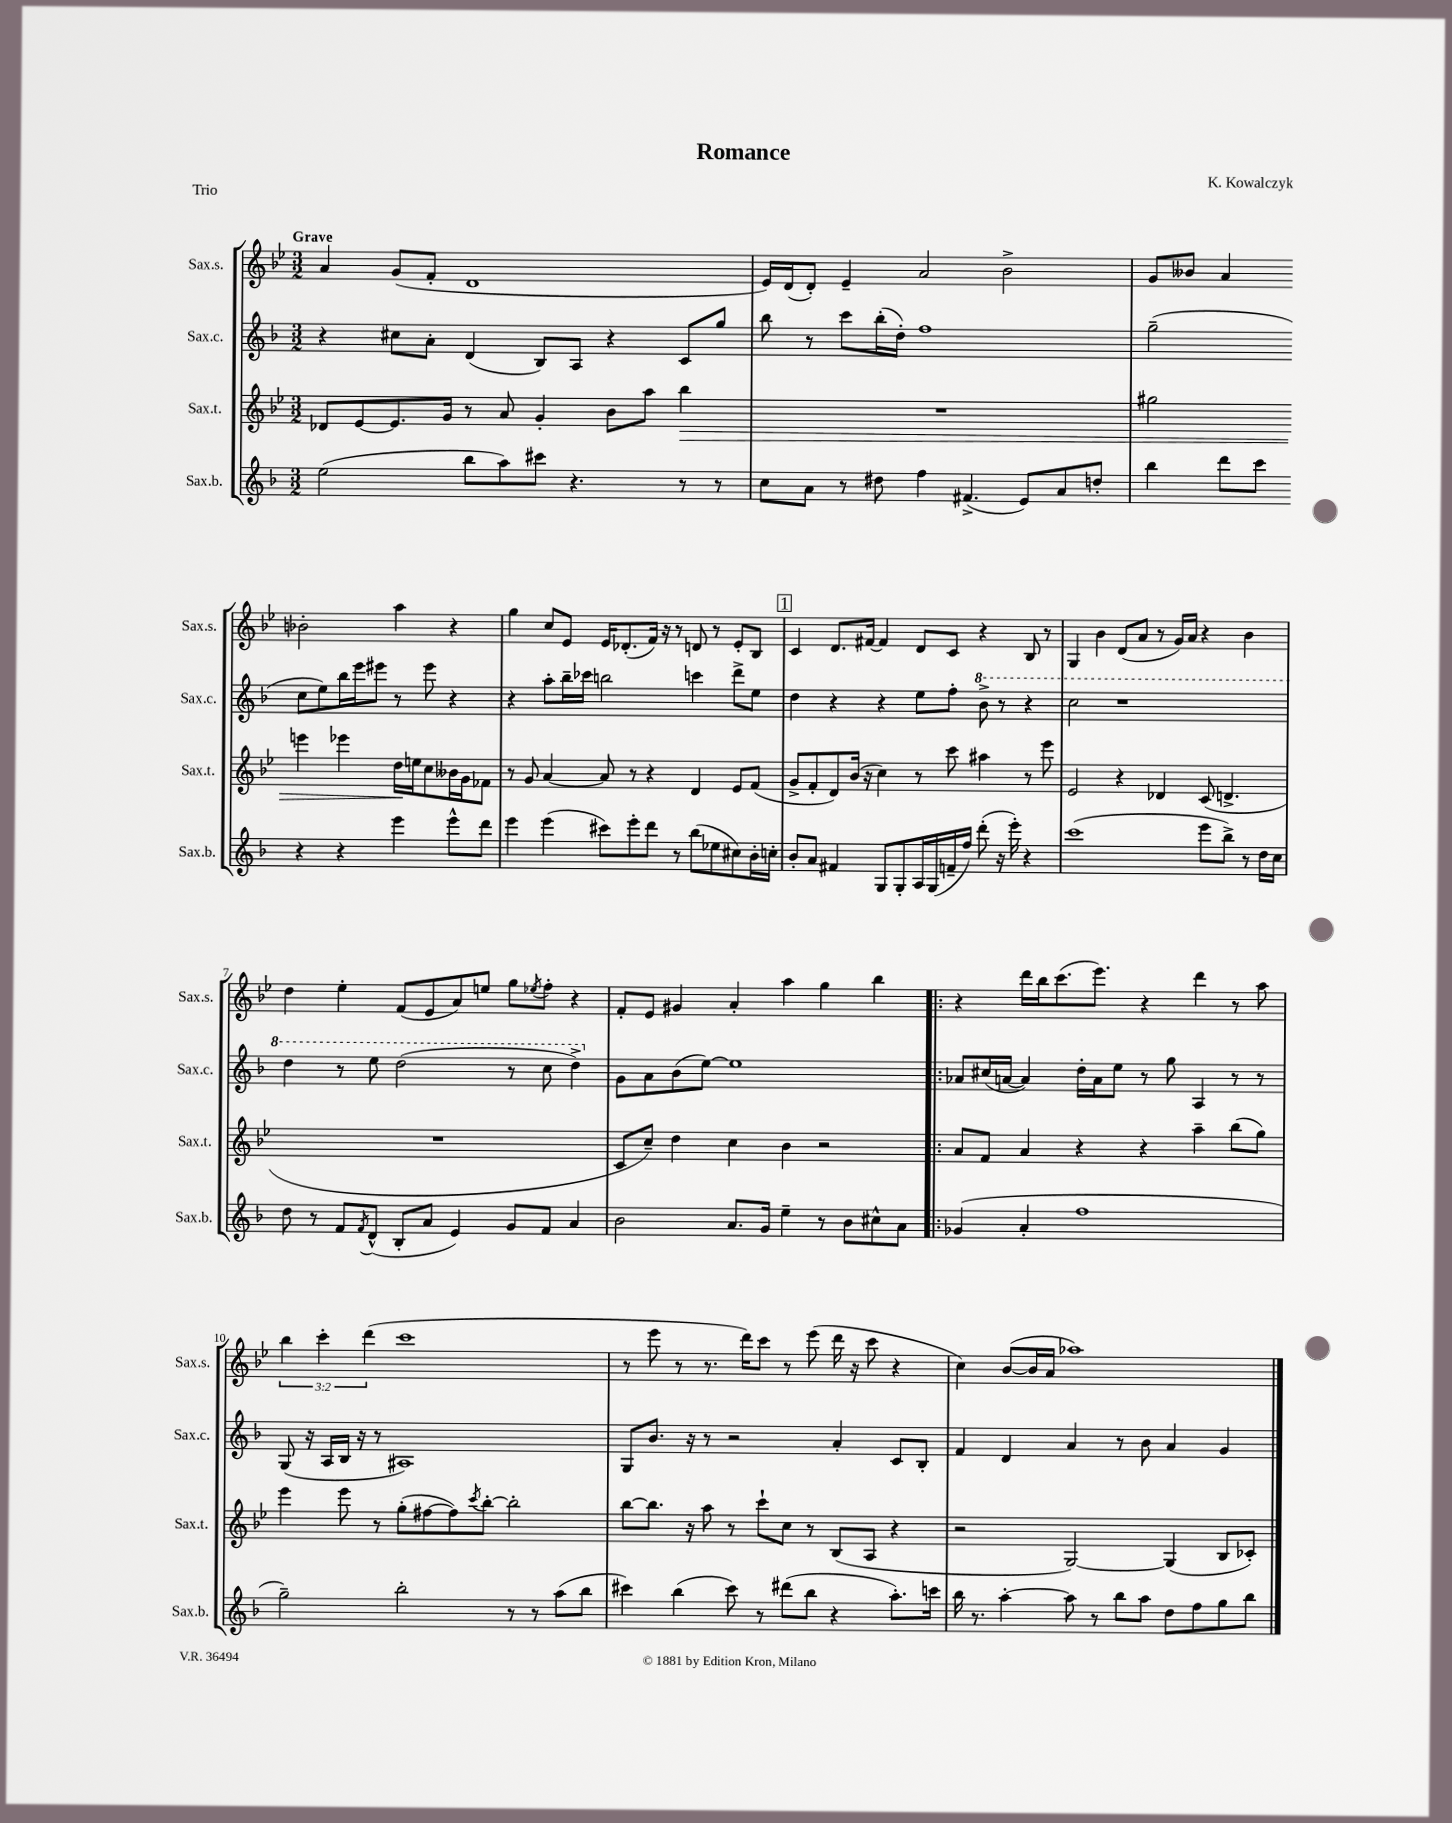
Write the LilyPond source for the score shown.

\header { title = "Romance" composer = "K. Kowalczyk" piece = "Trio" }
<<
\new StaffGroup <<
\new Staff = "s0" \with { instrumentName = "Sax.s." shortInstrumentName = "Sax.s." } {
    \clef treble \key bes \major \numericTimeSignature \time 3/2 \override Staff.TupletNumber.text = #tuplet-number::calc-fraction-text \tempo "Grave"
    a'4 g'8( f'8-. d'1 |
    ees'16) d'16( d'8-.) ees'4-- a'2 bes'2-> |
    g'8 beses'8 a'4 bes'2-. a''4 r4 |
    g''4 c''8 ees'8 ees'16 des'8.-.( f'16) r16 r8 d'8 r8 ees'8-. bes8 |
    \mark \markup { \box "1" } c'4 d'8. fis'16~ fis'4 d'8 c'8 r4 bes8 r8 |
    g4 bes'4 d'8( a'8 r8 g'16) a'16 r4 bes'4 |
    d''4 ees''4-. f'8( ees'8 a'8) e''8 g''8 \acciaccatura { ees''8 } f''8-. r4 |
    f'8-. ees'8 gis'4 a'4-. a''4 g''4 bes''4 |
    \bar ".|:" r4 d'''16 bes''16 c'''8.( ees'''8.) r4 d'''4 r8 a''8 |
    \tuplet 3/2 { bes''4 c'''4-. d'''4( } c'''1 |
    r8 ees'''8 r8 r8. d'''16) c'''8 r8 ees'''8( d'''16 r16 c'''8 r4 |
    c''4) bes'8~( bes'16 a'16 aes''1) \bar "|." |
}
\new Staff = "s1" \with { instrumentName = "Sax.c." shortInstrumentName = "Sax.c." } {
    \clef treble \key f \major \numericTimeSignature \time 3/2
    r4 cis''8 a'8-. d'4( bes8) a8 r4 c'8 g''8 |
    bes''8 r8 c'''8 bes''16-.( d''16-.) f''1 |
    g''2--( c''8 e''8) bes''16 e'''16 eis'''8 r8 eis'''8 r4 |
    r4 a''8-. bes''16-- ces'''16 b''2 c'''4 d'''8-> e''8 |
    \mark \markup { \box "1" } d''4 r4 r4 e''8 f''8-. \ottava #1 bes''8-> r8 r4 |
    c'''2 r1 |
    d'''4 r8 e'''8 d'''2( r8 c'''8 d'''4->) \ottava #0 |
    g'8 a'8 bes'8( e''8~) e''1 |
    \bar ".|:" aes'8 cis''16( a'16~ a'4) d''16-. a'16 e''8 r8 g''8 a4 r8 r8 |
    g8( r16 a16 bes16 r16 r8 ais1) |
    g8 bes'8. r16 r8 r2 a'4-. c'8 bes8-. |
    f'4 d'4 a'4 r8 bes'8 a'4 g'4 \bar "|." |
}
\new Staff = "s2" \with { instrumentName = "Sax.t." shortInstrumentName = "Sax.t." } {
    \clef treble \key bes \major \numericTimeSignature \time 3/2
    des'8 ees'8~ ees'8. g'16 r8 a'8 g'4-. bes'8 a''8 bes''4\> |
    R1. |
    gis''2 e'''4 ees'''4 d''16\! e''16 c''8 beses'16 g'16 fes'8 |
    r8 g'8 a'4~ a'8 r8 r4 d'4 ees'8 f'8( |
    \mark \markup { \box "1" } g'8-> f'8-. d'8) bes'16( r16 c''4) r8 c'''8 ais''4 r8 ees'''8 |
    ees'2 r4 des'4 c'8( d'4.-> |
    R1. |
    c'8 c''8--) d''4 c''4 bes'4 r2 |
    \bar ".|:" a'8 f'8 a'4 r4 r4 a''4-- bes''8( g''8) |
    ees'''4 ees'''8 r8 g''8-.( fis''8~ fis''8) \acciaccatura { c'''8 } bes''8~-. bes''2-. |
    bes''8~ bes''8. r16 a''8 r8 c'''8-! c''8 r8 bes8( a8 r4 |
    r2 g2~) g4( bes8 ces'8-.) \bar "|." |
}
\new Staff = "s3" \with { instrumentName = "Sax.b." shortInstrumentName = "Sax.b." } {
    \clef treble \key f \major \numericTimeSignature \time 3/2
    e''2( bes''8 a''8) cis'''8 r4. r8 r8 |
    c''8 a'8 r8 dis''8 f''4 fis'4.->( e'8) a'8 d''8-. |
    bes''4 d'''8 c'''8 r4 r4 e'''4 e'''8-^ d'''8 |
    e'''4 e'''4( cis'''8) e'''8-. d'''8 r8 bes''8( ees''8 cis''8) bes'16-. c''16-. |
    \mark \markup { \box "1" } bes'8-. a'8 fis'4 g8 g8-. a16 g16( f'16-- f''16) d'''8-.( r16 e'''16-.) r4 |
    c'''1( e'''8 bes''8->) r8 d''16 c''16 |
    d''8 r8 f'8 \acciaccatura { f'8 } d'8-^( bes8-. a'8 e'4) g'8 f'8 a'4 |
    bes'2 a'8. g'16 e''4-- r8 bes'8 cis''8-^ a'8 |
    \bar ".|:" ges'4( a'4-. f''1 |
    g''2--) bes''2-. r8 r8 a''8( bes''8 |
    cis'''4) bes''4( cis'''8) r8 dis'''8( bes''8 r4 a''8.-.) c'''16 |
    bes''16 r8. a''4~-. a''8 r8 bes''8 a''8 d''8 f''8 g''8 bes''8 \bar "|." |
}
>>
>>
